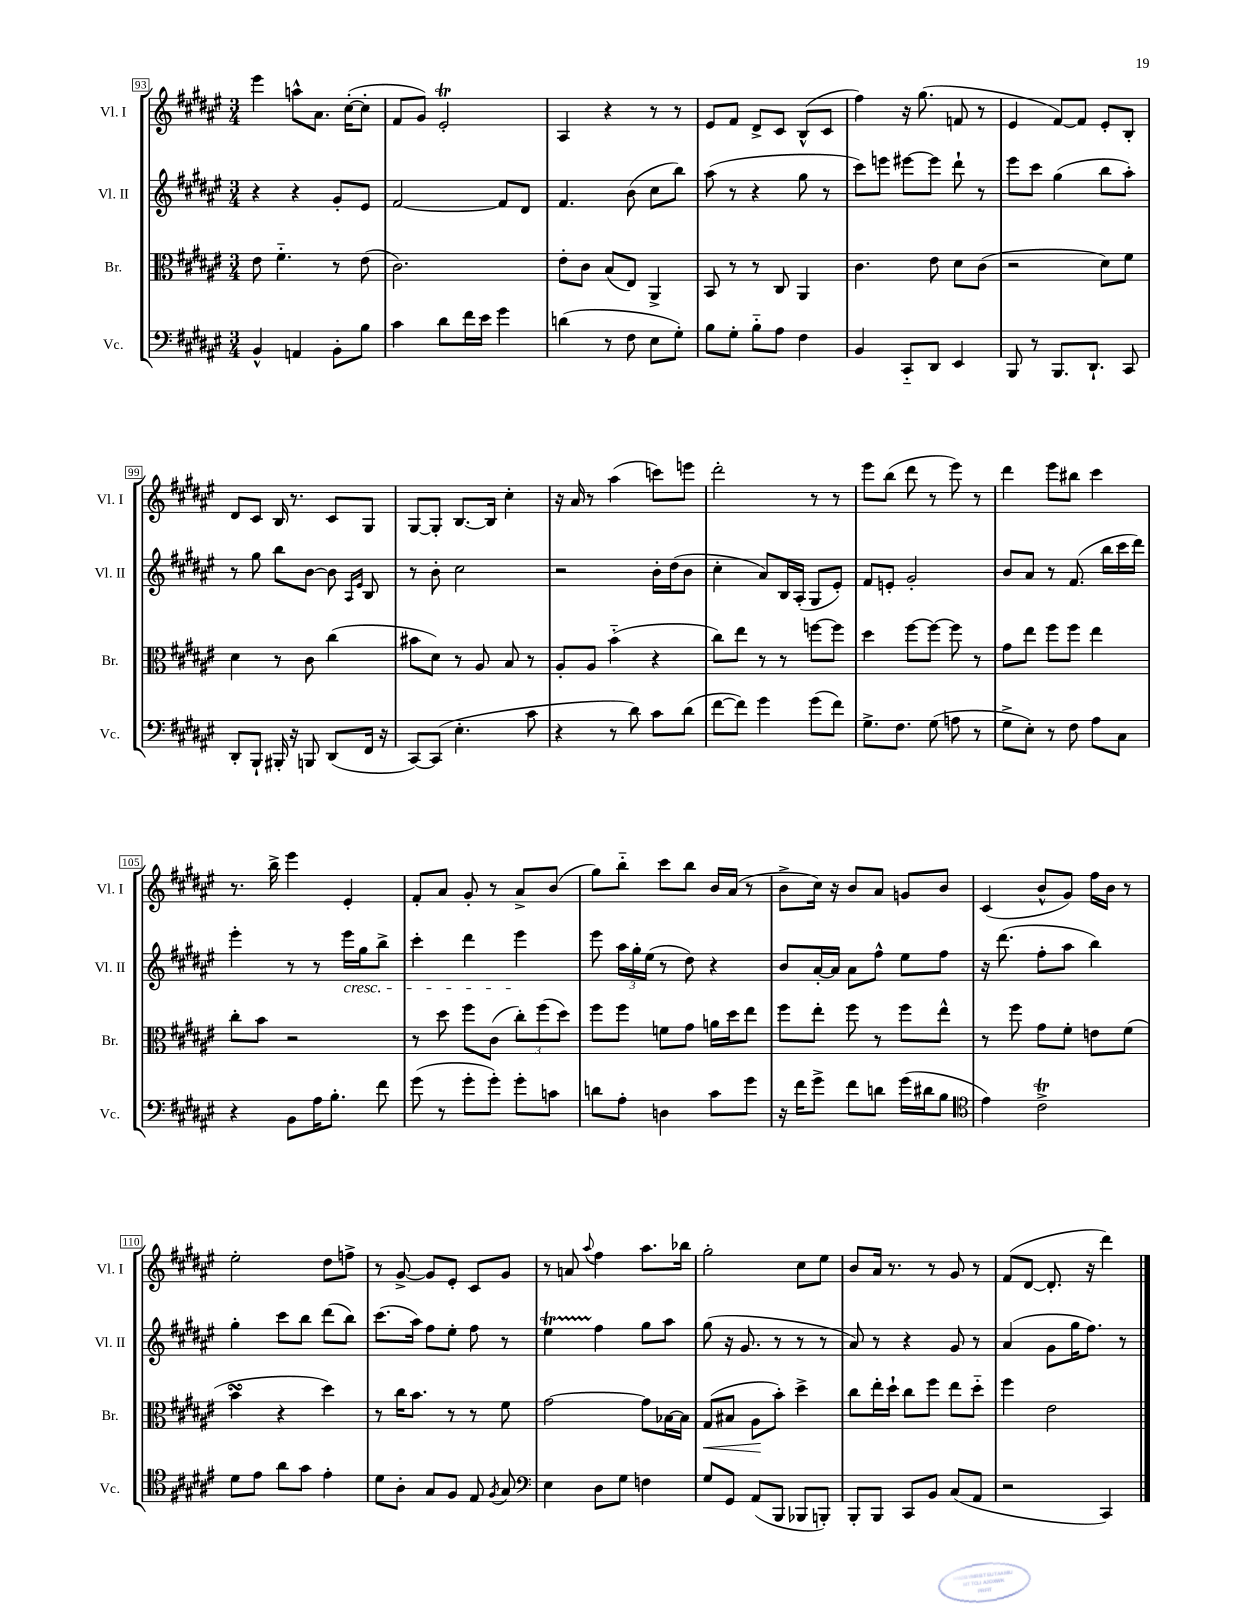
<<
\new StaffGroup <<
\new Staff = "s0" \with { instrumentName = "Vl. I" shortInstrumentName = "Vl. I" } {
    \clef treble \key fis \major \numericTimeSignature \time 3/4
    \autoBeamOff eis'''4 a''8[-^ ais'8.] cis''16[~-.( cis''8]-. |
    fis'8[ gis'8]) eis'2-.\trill |
    ais4 r4 r8 r8 |
    eis'8[ fis'8] dis'8[-> cis'8] b8[-^( cis'8] |
    fis''4) r16 gis''8.( f'8 r8 |
    eis'4 fis'8[~) fis'8] eis'8[-. b8]-. |
    dis'8[ cis'8] b16 r8. cis'8[ gis8] |
    gis8[~ gis8]-. b8.[~ b16] cis''4-. |
    r16 ais'16 r8 ais''4( c'''8[) e'''8] |
    dis'''2-. r8 r8 |
    eis'''8[ b''8]( dis'''8 r8 eis'''8) r8 |
    dis'''4 eis'''8[ bis''8] cis'''4 |
    r8. b''16-> eis'''4 eis'4-. |
    fis'8[-. ais'8] gis'8-. r8 ais'8[-> b'8]( |
    gis''8[) b''8]-_ cis'''8[ b''8] b'16[ ais'16]( r8 |
    b'8[-> cis''16]) r16 b'8[ ais'8] g'8[ b'8] |
    cis'4( b'8[-^ gis'8]) fis''16[ b'16] r8 |
    eis''2-. dis''8[ f''8]-> |
    r8 gis'8~-> gis'8[ eis'8]-. cis'8[ gis'8] |
    r8 a'8 \appoggiatura { ais''8 } fis''4 ais''8.[ bes''16] |
    gis''2-. cis''8[ eis''8] |
    b'8[ ais'16] r8. r8 gis'8 r8 |
    fis'8[( dis'8]~ dis'8.-. r16 dis'''4) \bar "|." |
}
\new Staff = "s1" \with { instrumentName = "Vl. II" shortInstrumentName = "Vl. II" } {
    \clef treble \key fis \major \numericTimeSignature \time 3/4
    \autoBeamOff r4 r4 gis'8[-. eis'8] |
    fis'2~ fis'8[ dis'8] |
    fis'4. b'8( cis''8[ b''8]) |
    ais''8( r8 r4 gis''8 r8 |
    cis'''8[) e'''8] eis'''8[~ eis'''8] dis'''8-! r8 |
    eis'''8[ cis'''8] gis''4( b''8[ ais''8]-.) |
    r8 gis''8 b''8[ b'8]~ b'8 \grace { ais16[ eis'16] } b8 |
    r8 b'8-. cis''2 |
    r2 b'16[-. dis''16( b'8] |
    cis''4-. ais'8[) b16 ais16]-.( gis8[ eis'8]-.) |
    fis'8[ e'8]-. gis'2-. |
    b'8[ ais'8] r8 fis'8.( b''16[ cis'''16 dis'''16]) |
    eis'''4-. r8 r8 eis'''16[\cresc gis''16 b''8]-> |
    cis'''4-. dis'''4 eis'''4\! |
    eis'''8 \tuplet 3/2 { ais''16[ gis''16-. eis''16]( } r8 dis''8) r4 |
    b'8[ ais'16~-. ais'16] ais'8[ fis''8]-^ eis''8[ fis''8] |
    r16 dis'''8.( fis''8[-. ais''8] b''4) |
    gis''4-. cis'''8[ b''8] dis'''8[( b''8]) |
    cis'''8.[( ais''16]) fis''8[ eis''8]-. fis''8 r8 |
    eis''4\startTrillSpan fis''4\stopTrillSpan gis''8[ ais''8] |
    gis''8( r16 gis'8. r8 r8 r8 |
    ais'8) r8 r4 gis'8 r8 |
    ais'4( gis'8[ gis''16 fis''8.]) r8 \bar "|." |
}
\new Staff = "s2" \with { instrumentName = "Br." shortInstrumentName = "Br." } {
    \clef alto \key fis \major \numericTimeSignature \time 3/4
    \autoBeamOff eis'8 fis'4.-_ r8 eis'8( |
    cis'2.) |
    eis'8[-. cis'8] b8[( eis8]) ais,4-> |
    b,8 r8 r8 cis8 ais,4 |
    cis'4. eis'8 dis'8[ cis'8]( |
    r2 dis'8[) fis'8] |
    dis'4 r8 cis'8 cis''4( |
    bis'8[ dis'8]) r8 ais8 b8 r8 |
    ais8[-. ais8] b'4-_( r4 |
    cis''8[) eis''8] r8 r8 f''8[~ f''8] |
    dis''4 fis''8[~ fis''8]~ fis''8 r8 |
    gis'8[ eis''8] fis''8[ fis''8] eis''4 |
    cis''8[-. b'8] r2 |
    r8 dis''8 fis''8[ cis'8]( \tuplet 3/2 { cis''8[-.) fis''8( dis''8]) } |
    fis''8[ fis''8] f'8[ gis'8] a'16[ dis''16 eis''8] |
    fis''8[ eis''8]-. fis''8 r8 fis''8[ eis''8]-^ |
    r8 fis''8 gis'8[ fis'8]-. e'8[ fis'8]( |
    b'4\turn r4 dis''4) |
    r8 cis''16[ b'8.] r8 r8 fis'8 |
    gis'2~ gis'8[ bes16~ bes16] |
    gis8[\<( bis8] ais8[\! b'8]-.) dis''4-> |
    cis''8[ eis''16-. dis''16]-! cis''8[ fis''8] eis''8[ dis''8]-_ |
    fis''4 eis'2 \bar "|." |
}
\new Staff = "s3" \with { instrumentName = "Vc." shortInstrumentName = "Vc." } {
    \clef bass \key fis \major \numericTimeSignature \time 3/4
    \autoBeamOff b,4-^ a,4 b,8[-. b8] |
    cis'4 dis'8[ fis'16 eis'16] gis'4 |
    d'4( r8 fis8 eis8[ gis8]-.) |
    b8[ gis8]-. b8[-_ ais8] fis4 |
    b,4 cis,8[-_ dis,8] eis,4 |
    b,,8 r8 b,,8.[ dis,8.]-! cis,8 |
    dis,8[-. b,,8]-! bis,,16-. r16 b,,8 dis,8[( fis,16] r16 |
    cis,8[~) cis,8]( eis4.-. cis'8 |
    r4 r8 dis'8) cis'8[ dis'8]( |
    fis'8[~ fis'8]) gis'4 gis'8[( fis'8]) |
    gis8.[-> fis8.] gis8( a8 r8 |
    gis8[-> eis8]-.) r8 fis8 ais8[ cis8] |
    r4 b,8[ ais16 b8.]-. fis'8 |
    gis'8( r8 gis'8[-. gis'8]-.) gis'8[-. c'8] |
    d'8[ ais8]-. d4 cis'8[ gis'8] |
    r16 fis'16[ gis'8]-> fis'8[ d'8] gis'16[( dis'16 b8] |
    \clef tenor eis'4) cis'2->\trill |
    dis'8[ eis'8] ais'8[ gis'8] eis'4-. |
    dis'8[ ais8]-. gis8[ fis8] eis8 \acciaccatura { fis8 } gis8 |
    \clef bass eis4 dis8[ gis8] f4 |
    gis8[ gis,8] ais,8[( b,,8] bes,,8[ b,,8]-.) |
    b,,8[-. b,,8] cis,8[ b,8] cis8[( ais,8] |
    r2 cis,4) \bar "|." |
}
>>
>>
\layout { \context { \Score currentBarNumber = #93 \override BarNumber.stencil = #(make-stencil-boxer 0.1 0.3 ly:text-interface::print) } }
